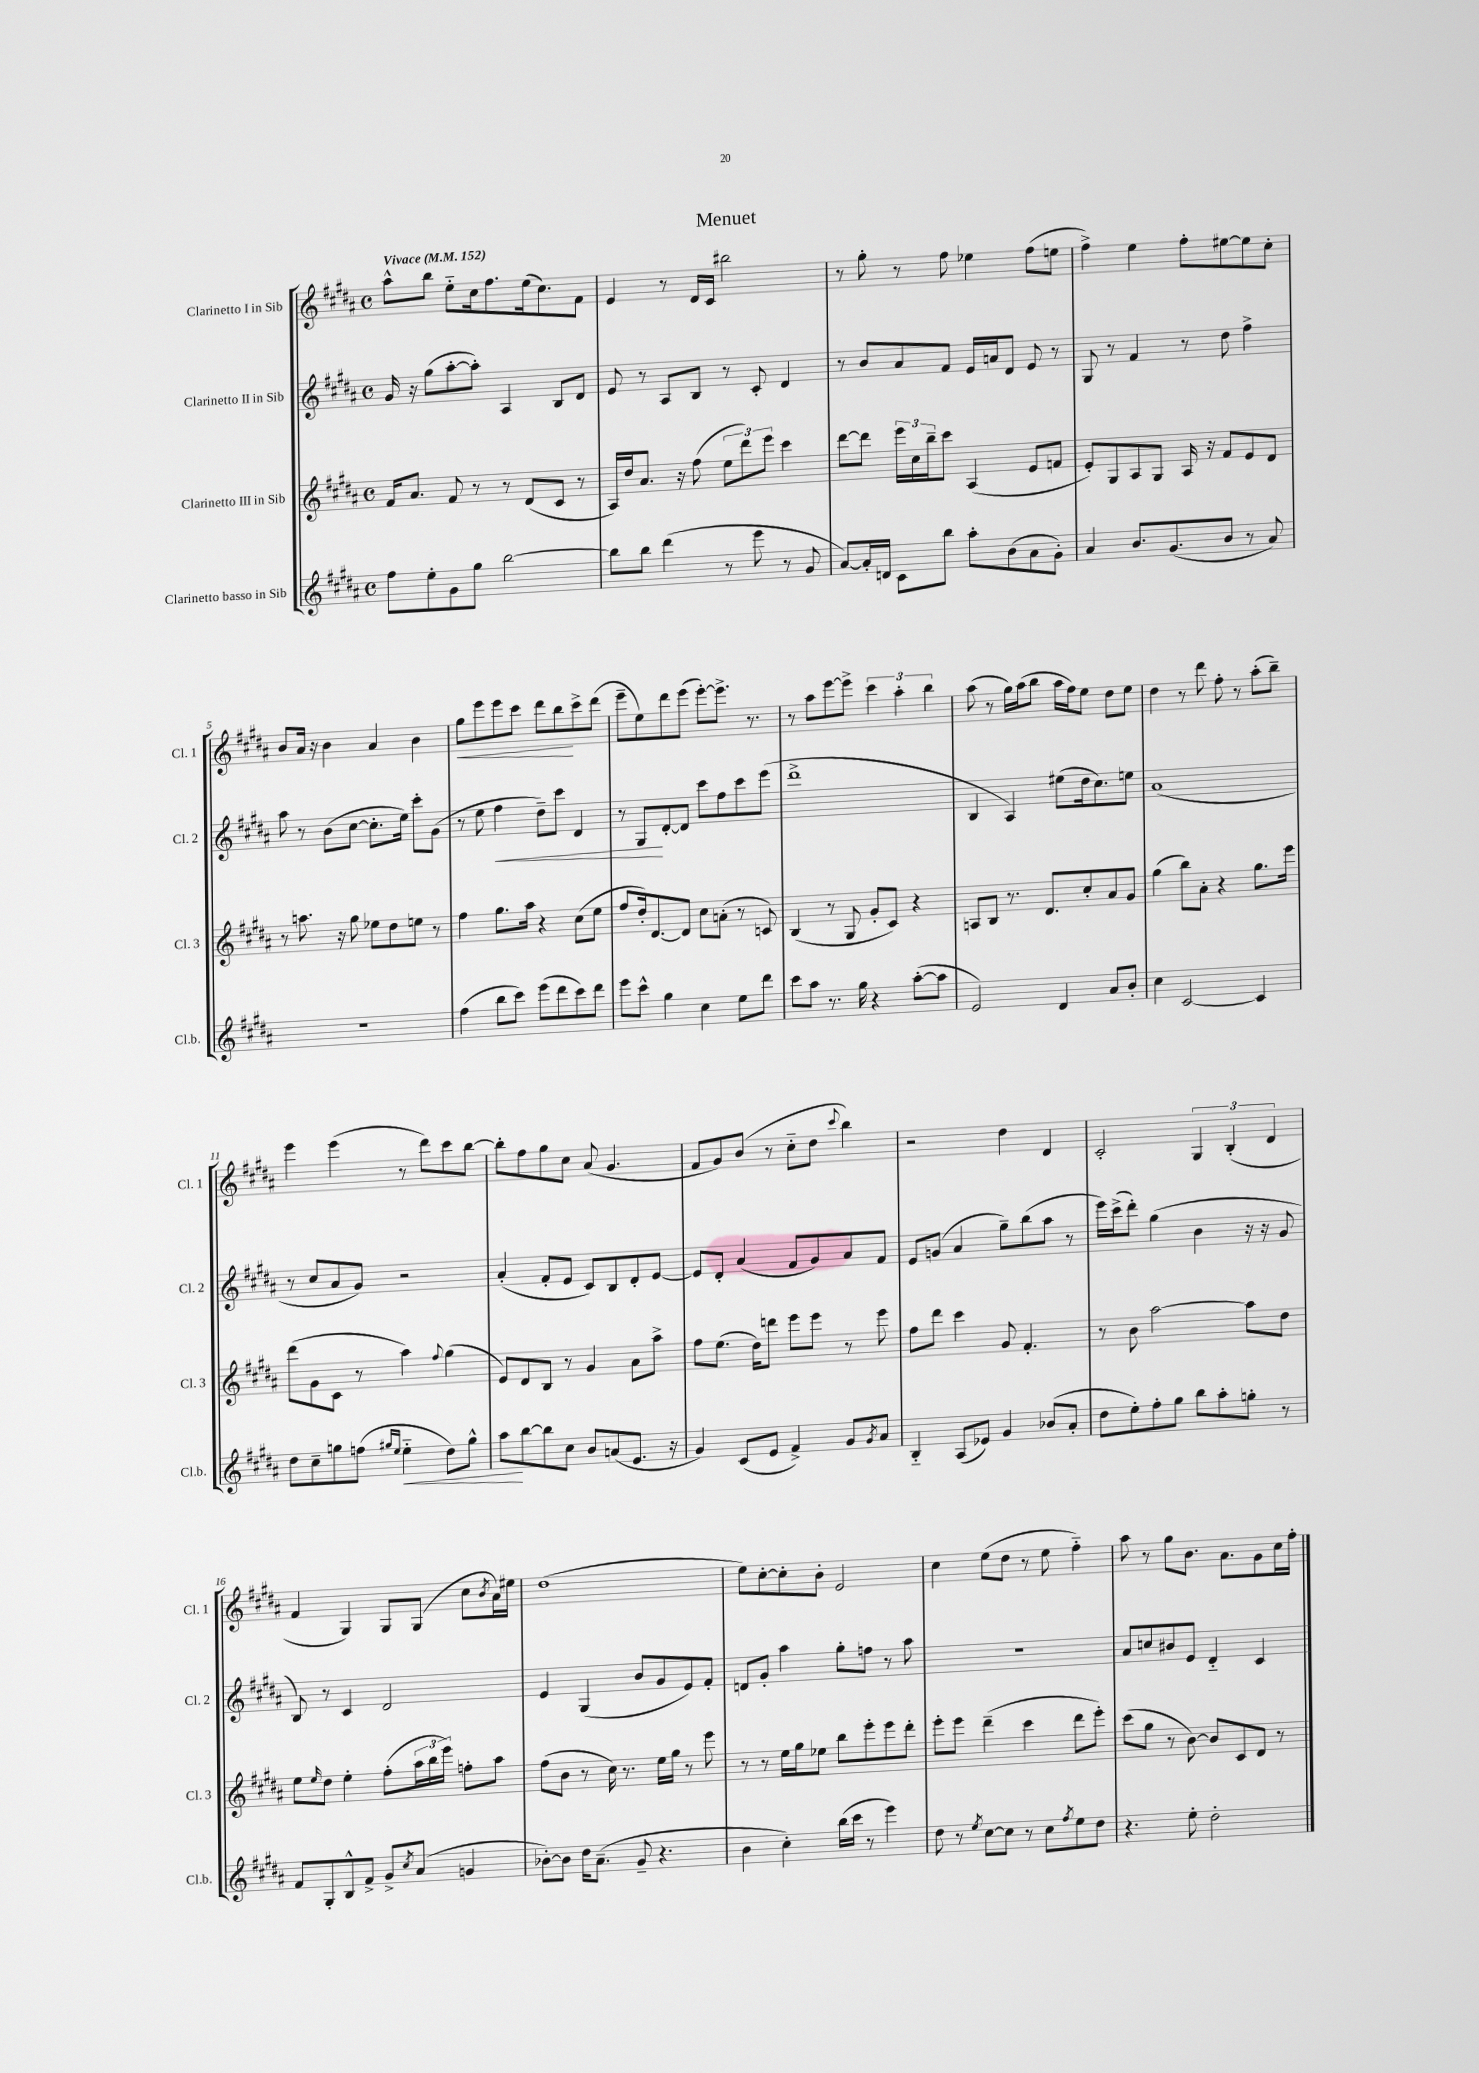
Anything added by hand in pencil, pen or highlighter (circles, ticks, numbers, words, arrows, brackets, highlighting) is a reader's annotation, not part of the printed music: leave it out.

**kern	**kern	**kern	**kern
*staff4	*staff3	*staff2	*staff1
*clefG2	*clefG2	*clefG2	*clefG2
*k[f#c#g#d#a#]	*k[f#c#g#d#a#]	*k[f#c#g#d#a#]	*k[f#c#g#d#a#]
*M4/4	*M4/4	*M4/4	*M4/4
*met(c)	*met(c)	*met(c)	*met(c)
*MM152	*MM152	*MM152	*MM152
8ff#	16f#	16g#	8aa#^^
.	8.a#	16r	.
8ee'	.	(8gg#	8bb
8g#	8f#	[8aa#'	8ee'~
8gg#	8r	8aa#'])	16cc#
.	.	.	8.ff#
[2bb	8r	4A#	.
.	(8d#	.	(16ee
.	.	.	8.cc#)
.	8c#	8B	.
.	8r	8d#	8f#
=	=	=	=
8bb]	16A#)	8e	4e
.	16dd#	.	.
8bb	8.a#	8r	.
(4ddd#	.	8A#	8r
.	16r	.	.
.	(8ff#	8B	16d#
.	.	.	16c#
8r	12ee	8r	2bb#
.	12ddd#)	.	.
8eee	.	8c#'	.
.	12eee	.	.
8r	4ccc#	4d#	.
8g#	.	.	.
=	=	=	=
[8a#)	[8ddd#	8r	8r
16a#']	8ddd#]	8b	8gg#'
16d	.	.	.
8c#	24eee	8a#	8r
.	24cc#	.	.
.	24bb~	.	.
8bb	8ccc#	8f#	8ff#
8aa#'	(4A#	16e	4ee-
.	.	16a	.
(8b	.	8d#	.
8a#	8e	8e	(8ff#
8g#')	8f	8r	8ee
=	=	=	=
4a#	8e')	8G#	4ff#^)
.	8G#	8r	.
8.b	8A#	4f#	4ee
.	8G#	.	.
(8.g#	.	.	.
.	16A#	8r	8ff#'
.	16r	.	.
8b	8f#	8dd#	[8ee#
8r	8e	4ff#^	8ee#]
8a#)	8d#	.	8cc#'
=	=	=	=
1r	8r	8aa#	8b
.	8.aa	8r	16a#
.	.	.	16r
.	.	(8b	4b
.	16r	.	.
.	8gg#	[8cc#	.
.	8ee-	8.cc#']	4a#
.	8dd#	.	.
.	.	16ee)	.
.	8ee	8ccc#'	4b
.	8r	(8g#	.
=	=	=	=
(4ff#	4ff#	8r	8gg#
.	.	8ee	8eee
8bb	8.gg#	4ff#	8eee
8ccc#)	.	.	8ccc#
.	16aa#	.	.
(8eee	4r	8dd#~)	8ddd#
8ddd#	.	8ccc#	8bb
8ccc#)	(8cc#	4d#	8ccc#^
8ddd#	8ee	.	(8ddd#
=	=	=	=
8eee	8ff#	8r	8eee~
8ccc#^^	16dd#')	8G#	8ee)
.	[8.d#	.	.
4gg#	.	[8d#'	8ddd#
.	8d#]	8d#]	(8eee
4cc#	8cc#	8ccc#	[8eee')
.	(8a'	8ff#	8.eee^]
8ee	8r	8ccc#	.
.	.	.	8.r
8ddd#	8c)	(8eee	.
=	=	=	=
8ccc#	(4B	1ddd#^	8r
8aa#	.	.	8aa#
8.r	8r	.	[8eee
.	8G#	.	8eee^]
16gg#	.	.	.
4r	8g#'	.	6ccc#
.	8c#)	.	.
.	.	.	6aa#'
([8aa#'	4r	.	.
.	.	.	6bb
8aa#]	.	.	.
=	=	=	=
2e)	8A	4B	(8aa#
.	8B	.	8r
.	8.r	4A#)	16gg#)
.	.	.	(16aa#
.	.	.	8bb
.	8.d#	.	.
4d#	.	(8ee#	16aa#
.	.	.	16ff#)
.	8cc#'	16dd#	8ee
.	.	8.cc#)	.
8a#	8a#	.	8dd#
8b'	8g#	8ee	8ee
=	=	=	=
4cc#	(4gg#	(1a#	4dd#
[2c#	8bb)	.	8r
.	8a#'	.	8ddd#
.	4r	.	8ff#'
.	.	.	8r
4c#]	8.gg#	.	(8aa#'
.	.	.	8bb~)
.	16eee	.	.
=	=	=	=
8dd#	(8ddd#	8r	4eee
8cc#~	8g#	8cc#	.
8gg	8c#	8a#	(4eee
(8ff	8r	8g#)	.
16qqgg#	.	.	.
16qqee	.	.	.
4ee'~	4aa#)	2r	8r
.	.	.	8ddd#)
.	8qqff#	.	.
8dd#)	(4gg#	.	8ccc#
8gg#^^	.	.	[8bb
=	=	=	=
8aa#	8e)	(4a#'	8bb']
[8bb	8d#	.	8ff#
8bb]	8B	8f#'	8gg#
8cc#	8r	8e	8cc#
8b	4g#	8c#)	(8a#
(8a	.	8B	4.g#
8.e	8a#	8d#'	.
.	8aa#^	[8e	.
16r	.	.	.
=	=	=	=
4g#)	8ff#	8e]	8f#
.	(8.ee	8d#'	8g#)
(8c#	.	(4a#	(8b
.	16dd#)	.	.
8e	8ddd	.	8r
4f#^)	8eee	8f#	8cc#'~
.	8eee	8g#)	8dd#
.	.	.	8qqccc#
8g#	8r	8a#	4bb)
8qg#	.	.	.
8a#	8eee	8f#	.
=	=	=	=
4B'~	8ff#	8e	2r
.	8ddd#	(8g	.
(8A#	4ccc#	4a#	.
8e-)	.	.	.
4g#	8g#	8gg#~)	4dd#
.	4.f#'	(8bb	.
(8b-	.	8aa#	4d#
8a#'	.	8r	.
=	=	=	=
8dd#	8r	16eee)	2c#'
.	.	(16ccc#^	.
8ee')	8b	8ddd#')	.
8ff#'	[2aa#	(4gg#	.
8gg#	.	.	.
8bb	.	4b	6G#
8aa#'	.	.	.
.	.	.	(6B'
8gg'	8aa#]	16r	.
.	.	16r	.
.	.	.	6d#
8r	8dd#	8g#	.
=	=	=	=
8f#	8ee	8B)	4f#
.	16qqee	.	.
8G#'	8dd#	8r	.
8B^^	4ee'	4c#	4G#)
8f#^	.	.	.
8g#^	(8ff#'	2d#	8G#
8qcc#	.	.	.
(8a#	24aa#	.	(8G#
.	24bb	.	.
.	24eee)	.	.
4g	8ff'	.	8cc#
.	.	.	8qb
.	8aa#	.	16a#)
.	.	.	16ee#
=	=	=	=
[8b-')	(8ff#	4e	(1dd#
8b-]	8b	.	.
16dd#	8r	(4G#	.
(8.a#~	.	.	.
.	16cc#)	.	.
.	8.r	.	.
8g#~	.	8b	.
4.r	16ee	8g#	.
.	16gg#	.	.
.	8r	8e)	.
.	8eee	8f#'	.
=	=	=	=
4b	8r	8d	8ee)
.	8r	8g#'	[8cc#'
4cc#')	16ee	4aa#	8cc#']
.	16gg#	.	.
.	8ee-	.	8b'
(16bb	8bb	8gg#'	2e
16ccc#	.	.	.
8r	8eee'	8ff	.
4eee)	8eee	8r	.
.	8ddd#'	8aa#	.
=	=	=	=
8dd#	8eee'	1r	4cc#
8r	8eee	.	.
8qee	.	.	.
[8cc#	(4ddd#~	.	(8ee
8cc#]	.	.	8dd#
8r	4ccc#	.	8r
8cc#	.	.	8ee
8qff#	.	.	.
8ee	8ddd#	.	4ff#'~)
8dd#	8eee')	.	.
=	=	=	=
4.r	(8ccc#	8a#	8aa#
.	8gg#	8cc	8r
.	8r	8b#	8gg#
8ee'	[8b)	8e	8.b
2dd#'	8b]	4d#'~	.
.	.	.	8.a#
.	8c#	.	.
.	8d#	4c#	8g#
.	8r	.	16cc#
.	.	.	16ff#'
==	==	==	==
*-	*-	*-	*-
